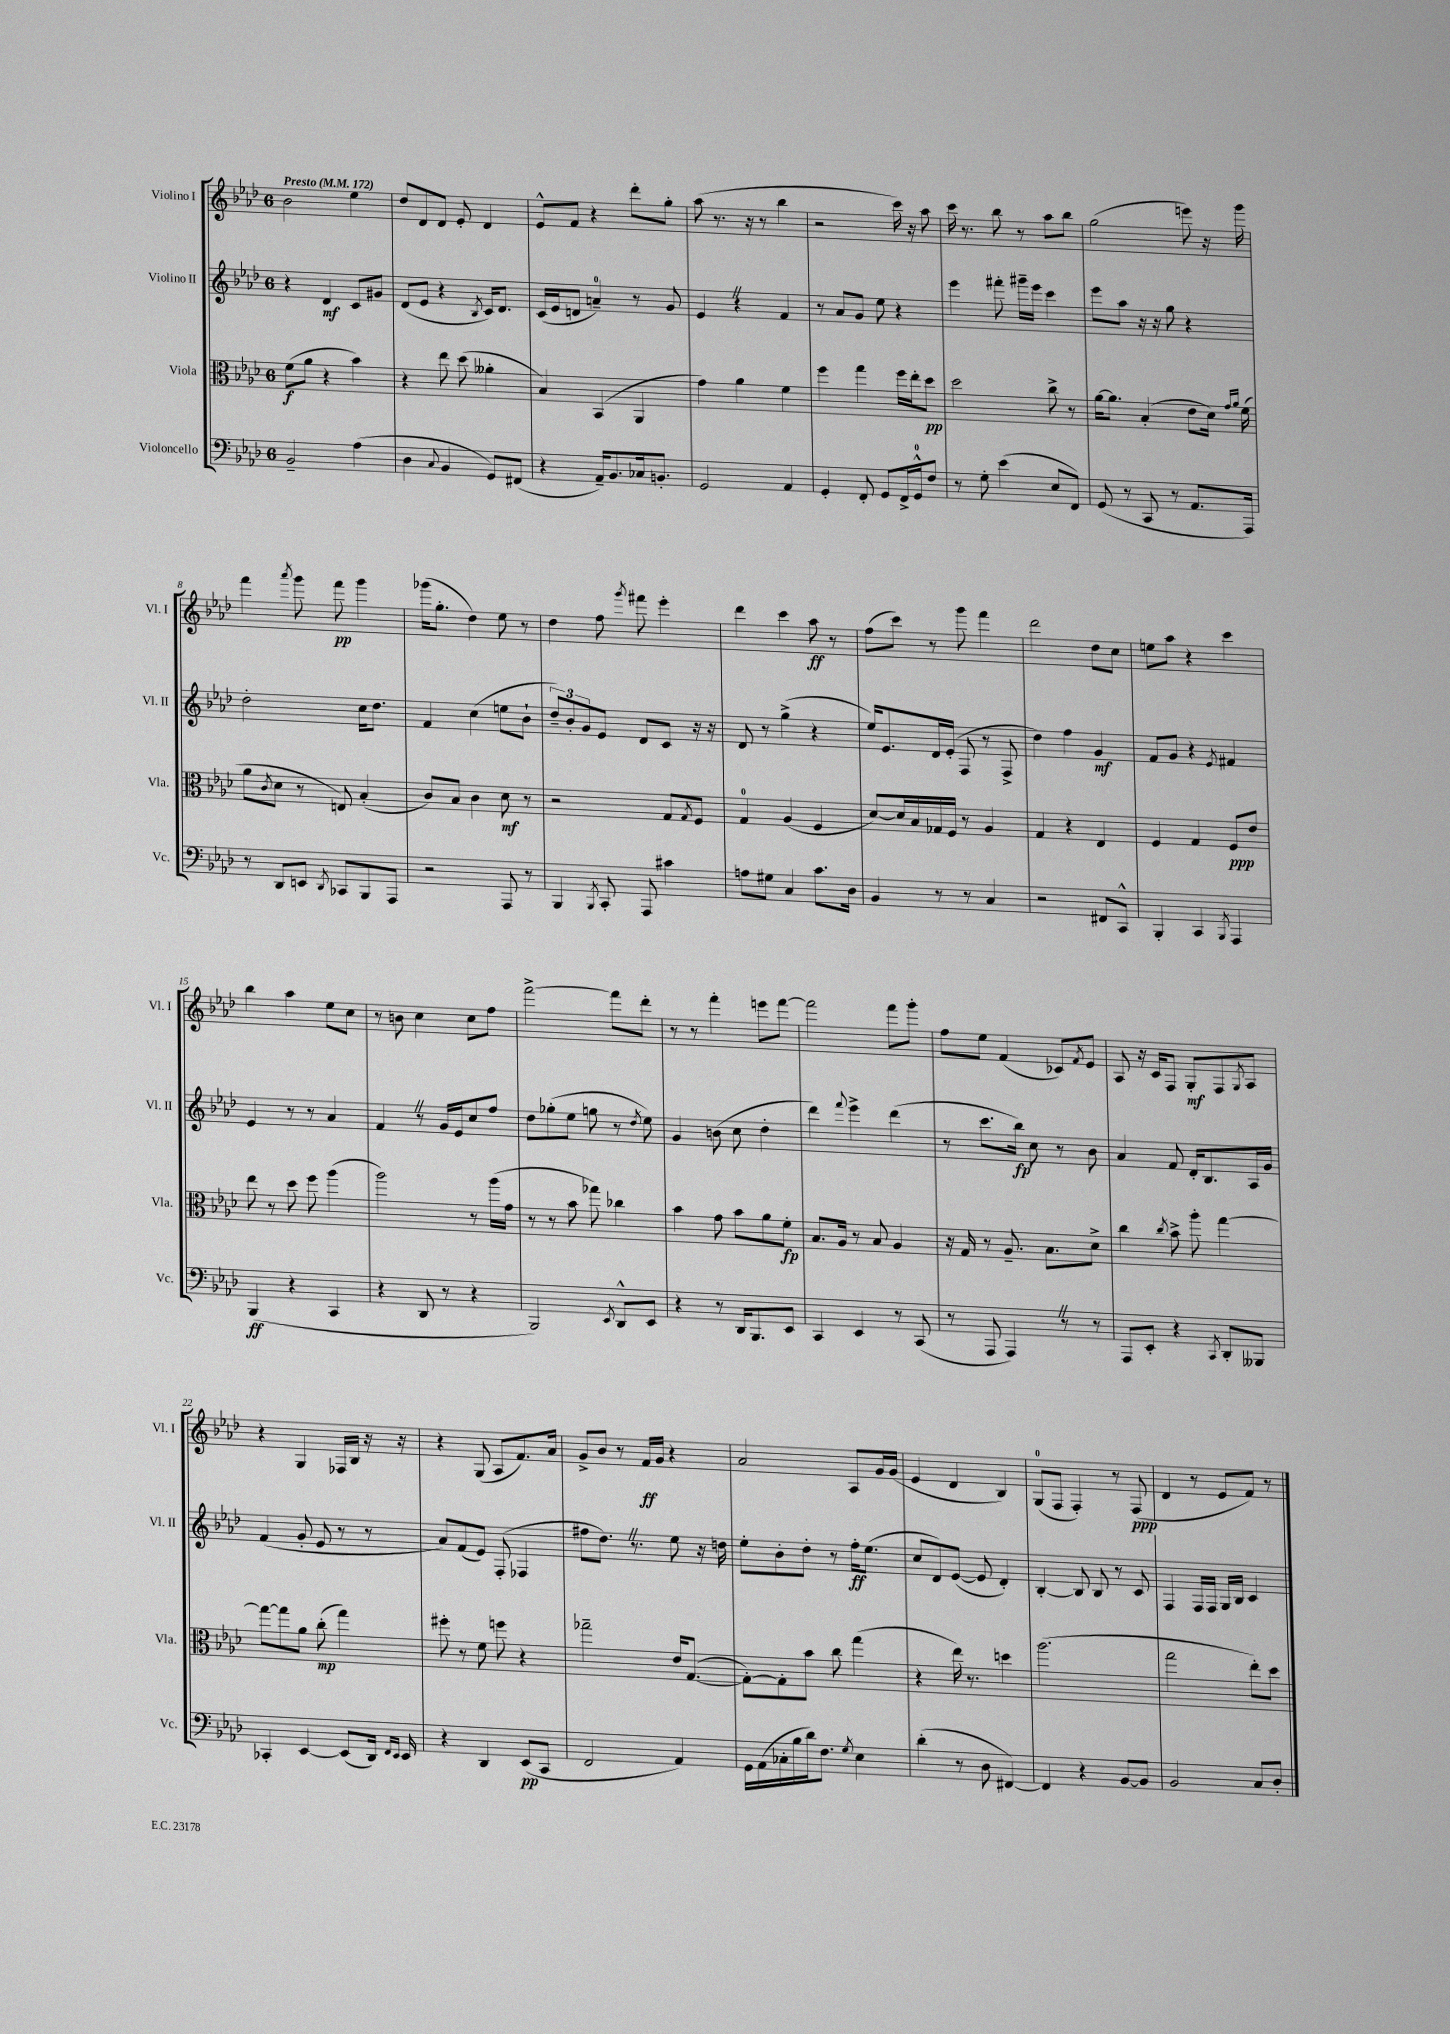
<<
\new StaffGroup <<
\new Staff = "s0" \with { instrumentName = "Violino I" shortInstrumentName = "Vl. I" } {
    \clef treble \key aes \major \once \override Staff.TimeSignature.style = #'single-digit \time 6/8 \tempo "Presto" 4 = 172
    bes'2 ees''4 |
    des''8 des'8 des'8 ees'8-. des'4 |
    ees'8-^ f'8 r4 des'''8-. g''8-. |
    aes''8( r8. r16 r8 bes''4 |
    r2 c'''16) r16 aes''8 |
    c'''16 r8. bes''8 r8 aes''8 bes''8 |
    g''2( e'''8) r16 g'''16 |
    f'''4 \acciaccatura { aes'''8 } g'''8 f'''8\pp g'''4 |
    ges'''16( g''8.-. des''4) ees''8 r8 |
    des''4 f''8 \acciaccatura { g'''8 } fis'''8 ees'''4-. |
    des'''4 c'''4 aes''8\ff r8 |
    f''8( c'''8) r8 g'''8 f'''4 |
    des'''2 des''8 c''8 |
    e''8 aes''8 r4 c'''4 |
    bes''4 aes''4 ees''8 c''8 |
    r8 b'8 c''4 c''8 f''8 |
    f'''2~-> f'''8 des'''8-. |
    r8 r8 f'''4-. e'''8 f'''8~ |
    f'''2 f'''8 g'''8-. |
    f''8 ees''8 f'4( ces'8) \acciaccatura { f'8 } ees'8 |
    aes8 r16 c'16 f8 g8-.\mf f8 \acciaccatura { g8 } aes8 |
    r4 g4 fes16 bes16 r16 r16 |
    r4 g8( aes8 f'8.) aes'16 |
    g'8-> bes'8 r8 f'16\ff g'16 r4 |
    aes'2 aes8 g'16 g'16( |
    ees'4 des'4 bes4) |
    g8-0( f8 f4-.) r8 f8\ppp( |
    des'4 r8 ees'8 f'8) r8 \bar "|." |
}
\new Staff = "s1" \with { instrumentName = "Violino II" shortInstrumentName = "Vl. II" } {
    \clef treble \key aes \major \once \override Staff.TimeSignature.style = #'single-digit \time 6/8
    r4 des'4\mf c'8 gis'8 |
    des'8( ees'8 r4 \acciaccatura { bes8 } c'16) des'8. |
    c'16( ees'16 d'8 a'4-0--) r8 g'8 |
    ees'4 \once \override BreathingSign.text = \markup { \musicglyph "scripts.caesura.straight" } \breathe r4 f'4 |
    r8 aes'8 g'8 ees''8 r4 |
    ees'''4 fis'''8-. gis'''16-- ees'''16 c'''4 |
    ees'''8 aes''8 r16 r16 g''8 r4 |
    des''2-. c''16 des''8. |
    f'4 c''4( e''8 bes'8-! |
    \tuplet 3/2 { des''8--) bes'8-. g'8 } ees'8 des'8 c'8 r16 r16 |
    des'8 r8 g''4->( r4 |
    ees''16) ees'8. des'16 ees'16-.( f8 r8 f8-> |
    des''4) f''4 g'4\mf |
    f'8 g'8 r4 \acciaccatura { ees'8 } fis'4 |
    ees'4 r8 r8 aes'4 |
    f'4 \once \override BreathingSign.text = \markup { \musicglyph "scripts.caesura.straight" } \breathe r8 g'16 ees'16 c''8 f''8 |
    des''8 ges''8-.( ees''8 g''8 r8 \acciaccatura { des''8 } ees''8) |
    g'4 b'8( c''8 des''4-. |
    des'''4) \appoggiatura { f'''8 } ees'''4-> des'''4( |
    r8 c'''8. bes''16\fp) c''8 r8 bes'8 |
    aes'4 f'8 des'16-. bes8. aes16 g'16 |
    f'4( g'8-. ees'8 r8 r8 |
    aes'8) f'8( ees'8) f8-.( fes4 |
    fis''8 des''8.) \once \override BreathingSign.text = \markup { \musicglyph "scripts.caesura.straight" } \breathe r8. ees''8 r16 d''16 |
    ees''8-. bes'8-. des''8-. r8 f''16-.\ff ees''8.( |
    c''8 des'8) ees'8~( ees'8 des'4-.) |
    bes4~-. bes8 bes8 r8 c'8 |
    f4 f16 f16 g16 bes16 c'4 \bar "|." |
}
\new Staff = "s2" \with { instrumentName = "Viola" shortInstrumentName = "Vla." } {
    \clef alto \key aes \major \once \override Staff.TimeSignature.style = #'single-digit \time 6/8
    f'8\f( aes'8 r4 bes'4) |
    r4 ees''8 des''8( aeses'4-. |
    bes4) bes,4( aes,4 |
    g'4) aes'4 f'4 |
    f''4 g''4 f''16 ees''16-. des''8\pp |
    des''2 c''8-> r8 |
    aes'16~ aes'8. bes4-.( ees'8 des'16) \grace { g'16 aes'16 } f'16( |
    aes'8 \acciaccatura { c'8 } des'8 r8 e8) bes4-.( |
    c'8) bes8 c'4 des'8\mf r8 |
    r2 g8 \acciaccatura { g8 } f8 |
    g4-0 aes4( f4 |
    des'8~) des'16 bes16 ges16 f16 r8 aes4 |
    g4 r4 ees4 |
    f4 g4 f8\ppp ees'8 |
    ees''8 r8 des''8 f''8 aes''4( |
    aes''2) r8 aes''16( g'16 |
    r8 r8 bes'8 ges''8) ces''4 |
    bes'4 g'8 bes'8 aes'8 f'8-.\fp |
    bes8. aes16 r8 bes8 aes4 |
    r16 g16 r8 aes8.-- bes8. des'8-> |
    c''4 \acciaccatura { c''8 } bes'8-> aes''8-. g''4~ |
    g''8~ g''8 aes'8 c''8-.\mp( g''4) |
    fis''8-. r8 f'8 f''8 r4 |
    ges''2-- ees'16 g8.~( |
    g8~-.) g8-. bes'8 c''8 g''4( |
    r4 ees''16) r8. d''4 |
    aes''2.( |
    g''2 ees''8-.) des''8 \bar "|." |
}
\new Staff = "s3" \with { instrumentName = "Violoncello" shortInstrumentName = "Vc." } {
    \clef bass \key aes \major \once \override Staff.TimeSignature.style = #'single-digit \time 6/8
    bes,2-- aes4( |
    des4 \appoggiatura { c8 } bes,4 g,8) fis,8( |
    r4 aes,16--) bes,8. ces16 b,8.-. |
    g,2 aes,4 |
    g,4-. f,8-. g,8 f,16-> g,16-0-^ f8 |
    r8 g8-. ees'4( ees8 f,8) |
    g,8( r8 c,8 r8 aes,8. aes,,16) |
    r8 des,8 e,8 \acciaccatura { des,8 } ces,8 bes,,8 aes,,8 |
    r2 aes,,8 r8 |
    bes,,4 \acciaccatura { bes,,8 } c,8-. aes,,8 cis'4 |
    a8 gis8 c4 c'8. des16 |
    bes,4 r8 r8 c4 |
    r2 fis,8 c,8-^ |
    bes,,4-. c,4 \acciaccatura { bes,,8 } aes,,4 |
    bes,,4\ff( r4 c,4 |
    r4 des,8 r8 r4 |
    bes,,2) \acciaccatura { ees,8 } des,8-^ ees,8 |
    r4 r8 des,16 bes,,8. ees,8 |
    c,4 ees,4 r8 c,8( |
    r8 aes,,8 aes,,4) \once \override BreathingSign.text = \markup { \musicglyph "scripts.caesura.straight" } \breathe r8 r8 |
    aes,,8 ees,8-. r4 \acciaccatura { c,8 } des,8-. beses,,8 |
    ces,4-. ees,4~ ees,8( des,16) \grace { f,16 ees,16 } ees,16 |
    r4 des,4 ees,8\pp( c,8 |
    f,2 aes,4) |
    g,16 aes,16( ces16-. bes16 des'16) f8. \acciaccatura { g8 } ees4 |
    des'4-.( r8 des8 fis,4~) |
    fis,4 r4 bes,8~ bes,8 |
    bes,2 c8 des8-. \bar "|." |
}
>>
>>
